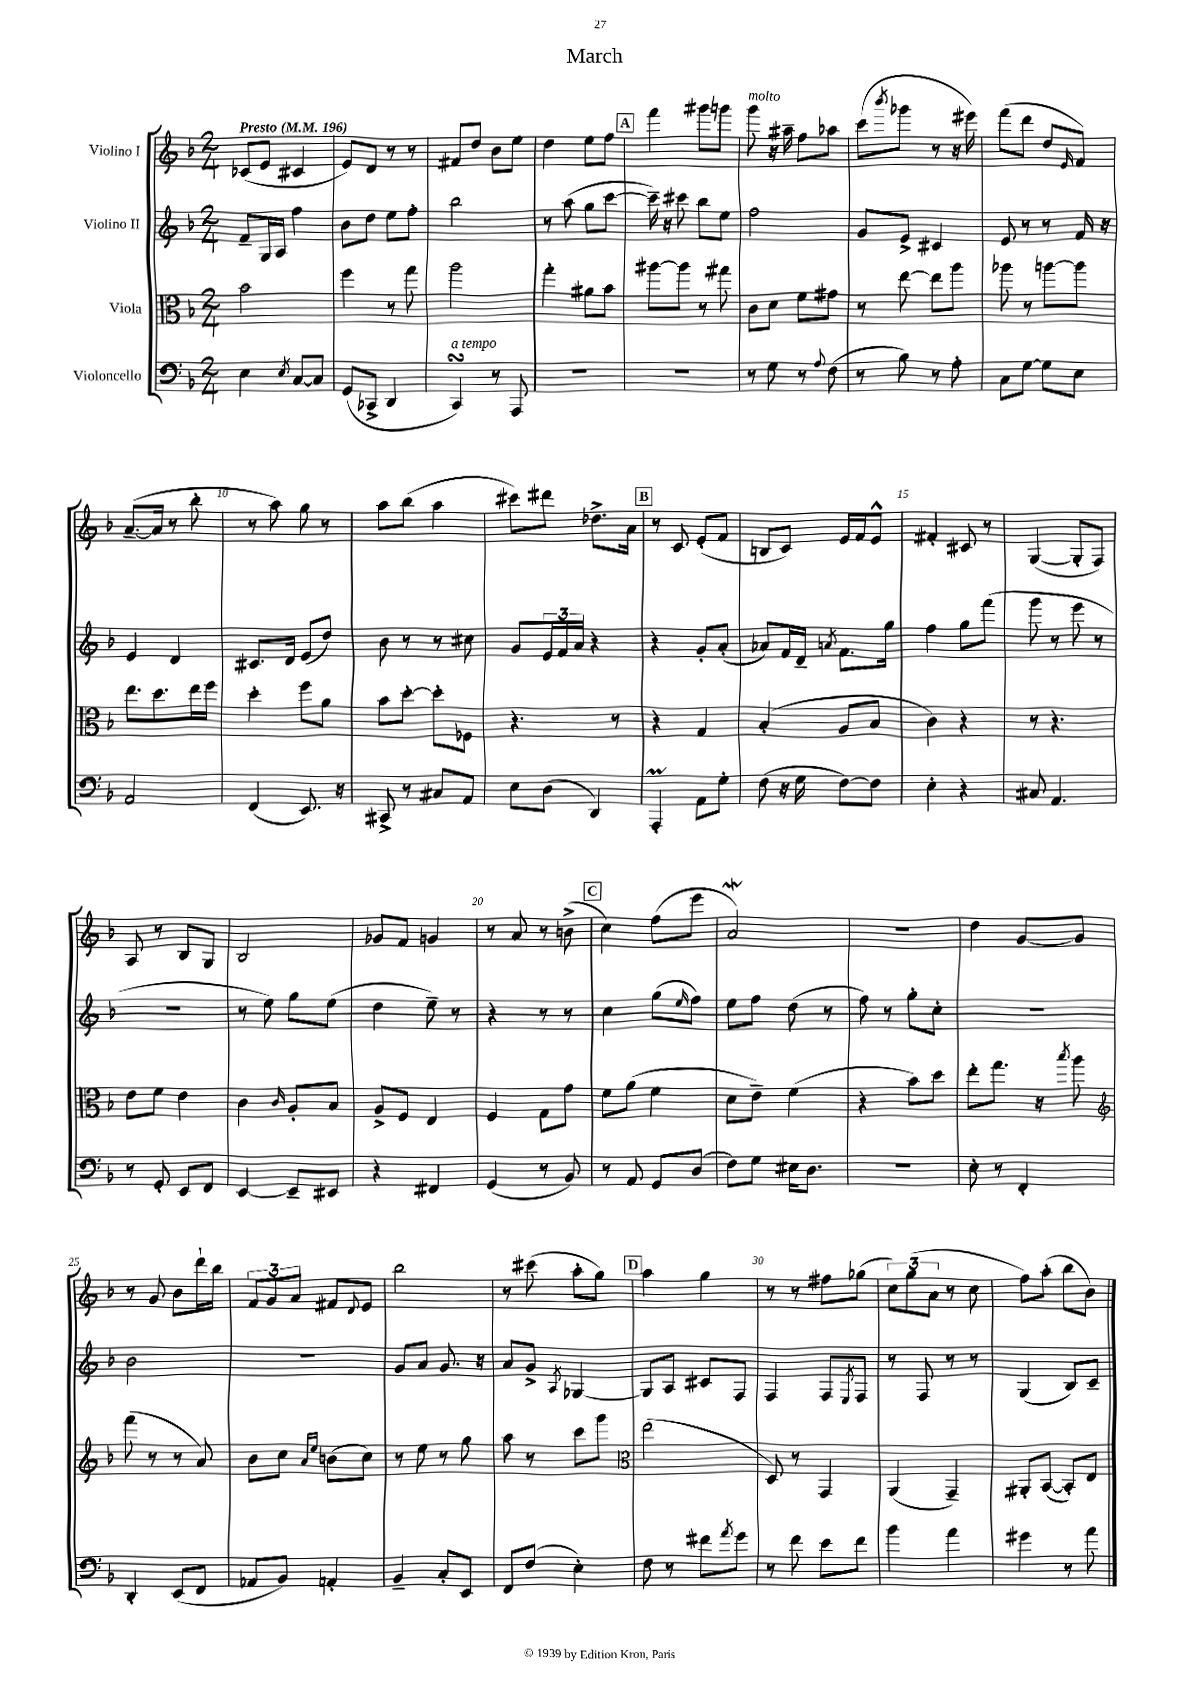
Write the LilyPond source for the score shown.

\header { title = "March" }
<<
\new StaffGroup <<
\new Staff = "s0" \with { instrumentName = "Violino I" } {
    \clef treble \key f \major \numericTimeSignature \time 2/4 \tempo "Presto" 4 = 196
    ces'8( e'8 cis'4 |
    e'8) d'8 r8 r8 |
    fis'8 d''8 bes'8 e''8 |
    d''4 e''8 f''8 |
    \mark \markup { \box "A" } f'''4 gis'''8 g'''8 |
    g'''8^\markup { \italic "molto" } r16 ais''16-- f''8 aes''8 |
    c'''8( \acciaccatura { bes'''8 } ges'''8 r8 r16 eis'''16) |
    f'''8( d'''8 d''8 \grace { e'16 } f'8) |
    a'8.~--( a'16 r8 bes''8-. |
    r8 a''8) g''8 r8 |
    a''8 bes''8( a''4 |
    cis'''8) dis'''8 des''8.-> a'16 |
    \mark \markup { \box "B" } r8 c'8 e'8-.( f'8 |
    b8 c'8) e'16 f'16 e'8-^ |
    fis'4-. cis'8 r8 |
    g4~( g8-. f8) |
    a8 r8 bes8 g8 |
    bes2 |
    ges'8 f'8 g'4 |
    r8 a'8 r8 b'8->( |
    \mark \markup { \box "C" } c''4) f''8( e'''8 |
    a'2\mordent) |
    R2 |
    d''4 g'8~ g'8 |
    r8 g'8 bes'8 d'''16-! bes''16 |
    \tuplet 3/2 { f'8 g'8 a'8 } fis'8 \appoggiatura { d'8 } e'8 |
    bes''2 |
    r8 cis'''8( a''8-. g''8) |
    \mark \markup { \box "D" } a''4 g''4 |
    r8 r8 fis''8 ges''8( |
    \tuplet 3/2 { c''8) g''8( a'8 } r8 c''8 |
    f''8) a''8-.( bes''8 bes'8) \bar "|." |
}
\new Staff = "s1" \with { instrumentName = "Violino II" } {
    \clef treble \key f \major \numericTimeSignature \time 2/4
    f'8-- g16 a16 f''4 |
    bes'8 d''8 e''8 f''8-. |
    bes''2 |
    r8 a''8( g''8 c'''8~ |
    \mark \markup { \box "A" } c'''16--) r16 cis'''8 bes''8 e''8 |
    f''2 |
    g'8 e'8-> cis'4 |
    e'8 r8 r8 f'16 r16 |
    e'4 d'4 |
    cis'8. d'16 e'8( d''8) |
    bes'8 r8 r8 cis''8 |
    g'8 \tuplet 3/2 { e'16 f'16 a'16 } r4 |
    \mark \markup { \box "B" } r4 g'8-. a'8-.( |
    aes'8) f'16 d'16-- \acciaccatura { a'8 } f'8. g''16 |
    f''4 g''8 f'''8( |
    g'''8 r8 e'''8 r8 |
    r2 |
    r8 e''8) g''8 e''8( |
    d''4 e''8--) r8 |
    r4 r8 r8 |
    \mark \markup { \box "C" } c''4 g''8( \grace { e''16 } f''8) |
    e''8 f''8 d''8( r8 |
    f''8) r8 g''8-. c''8-. |
    r2 |
    bes'2 |
    r2 |
    g'8 a'8 g'8. r16 |
    a'8 g'8-> \acciaccatura { a8 } ges4~ |
    \mark \markup { \box "D" } ges8 a8 cis'8 f8 |
    f4 f8 \acciaccatura { e8 } f8 |
    r8 f8 r8 r8 |
    g4( bes8) c'8-- \bar "|." |
}
\new Staff = "s2" \with { instrumentName = "Viola" } {
    \clef alto \key f \major \numericTimeSignature \time 2/4
    bes'2 |
    f''4 r8 g''8 |
    a''2 |
    g''4-. ais'8 bes'8 |
    \mark \markup { \box "A" } ais''8~ ais''8 r8 gis''8 |
    c'8 d'8 f'8 gis'8 |
    r8 e''8~ e''8 a''8 |
    aes''8 r8 a''8~ a''8 |
    e''8. d''8. e''16 f''16 |
    d''4-. f''8 a'8 |
    bes'8 d''8~-. d''8-. fes8 |
    r4. r8 |
    \mark \markup { \box "B" } r4 g4 |
    bes4-.( a8 bes8 |
    c'4) r4 |
    r8 r4. |
    e'8 f'8 e'4 |
    c'4 \grace { c'16 } a8-. bes8 |
    a8-> f8 e4 |
    f4 g8 g'8 |
    \mark \markup { \box "C" } f'8 a'8( f'4 |
    d'8 e'8--) f'4( |
    r4 bes'8) d''8 |
    e''8-. g''8. r16 \acciaccatura { bes''8 } a''8 |
    \clef treble f'''8( r8 r8 a'8) |
    bes'8 c''8 \grace { a'16 e''16 } b'8( c''8) |
    r8 e''8 r8 g''8 |
    a''8 r8 c'''8 g'''8 |
    \mark \markup { \box "D" } \clef alto e''2( |
    d8) r8 g,4 |
    a,4( g,4--) |
    ais,8-. bes,8~( bes,8-.) e8 \bar "|." |
}
\new Staff = "s3" \with { instrumentName = "Violoncello" } {
    \clef bass \key f \major \numericTimeSignature \time 2/4
    e4 \acciaccatura { e8 } c8~ c8 |
    g,8( ces,8-> d,4 |
    c,4\turn^\markup { \italic "a tempo" }) r8 a,,8 |
    R2 |
    \mark \markup { \box "A" } R2 |
    r8 g8 r8 \appoggiatura { a8 } f8( |
    r8 bes8) r8 a8-. |
    c8 g8~ g8 e8 |
    a,2 |
    f,4( e,8.) r16 |
    cis,8-> r8 cis8 a,8 |
    e8 d8( d,4) |
    \mark \markup { \box "B" } a,,4-.\prall a,8 g8-. |
    f8( r16 g16 f8~) f8 |
    e4-. r4 |
    cis8 a,4. |
    r8 g,8-. e,8 f,8 |
    e,4~ e,8-- eis,8 |
    r4 fis,4 |
    g,4( r8 bes,8) |
    \mark \markup { \box "C" } r8 a,8 g,8 d8( |
    f8) g8 eis16 d8. |
    R2 |
    e8-. r8 f,4-. |
    d,4-. e,8( f,8 |
    aes,8 bes,8) a,4-. |
    bes,4-- c8-. e,8 |
    f,8 f8( e4-.) |
    \mark \markup { \box "D" } f8 r8 fis'8 \acciaccatura { a'8 } g'8 |
    r8 f'8 e'8 f'8 |
    bes'4 a'4 |
    gis'4 r8 a'8 \bar "|." |
}
>>
>>
\layout { \context { \Score \override BarNumber.break-visibility = ##(#f #t #t) barNumberVisibility = #(every-nth-bar-number-visible 5) } }
